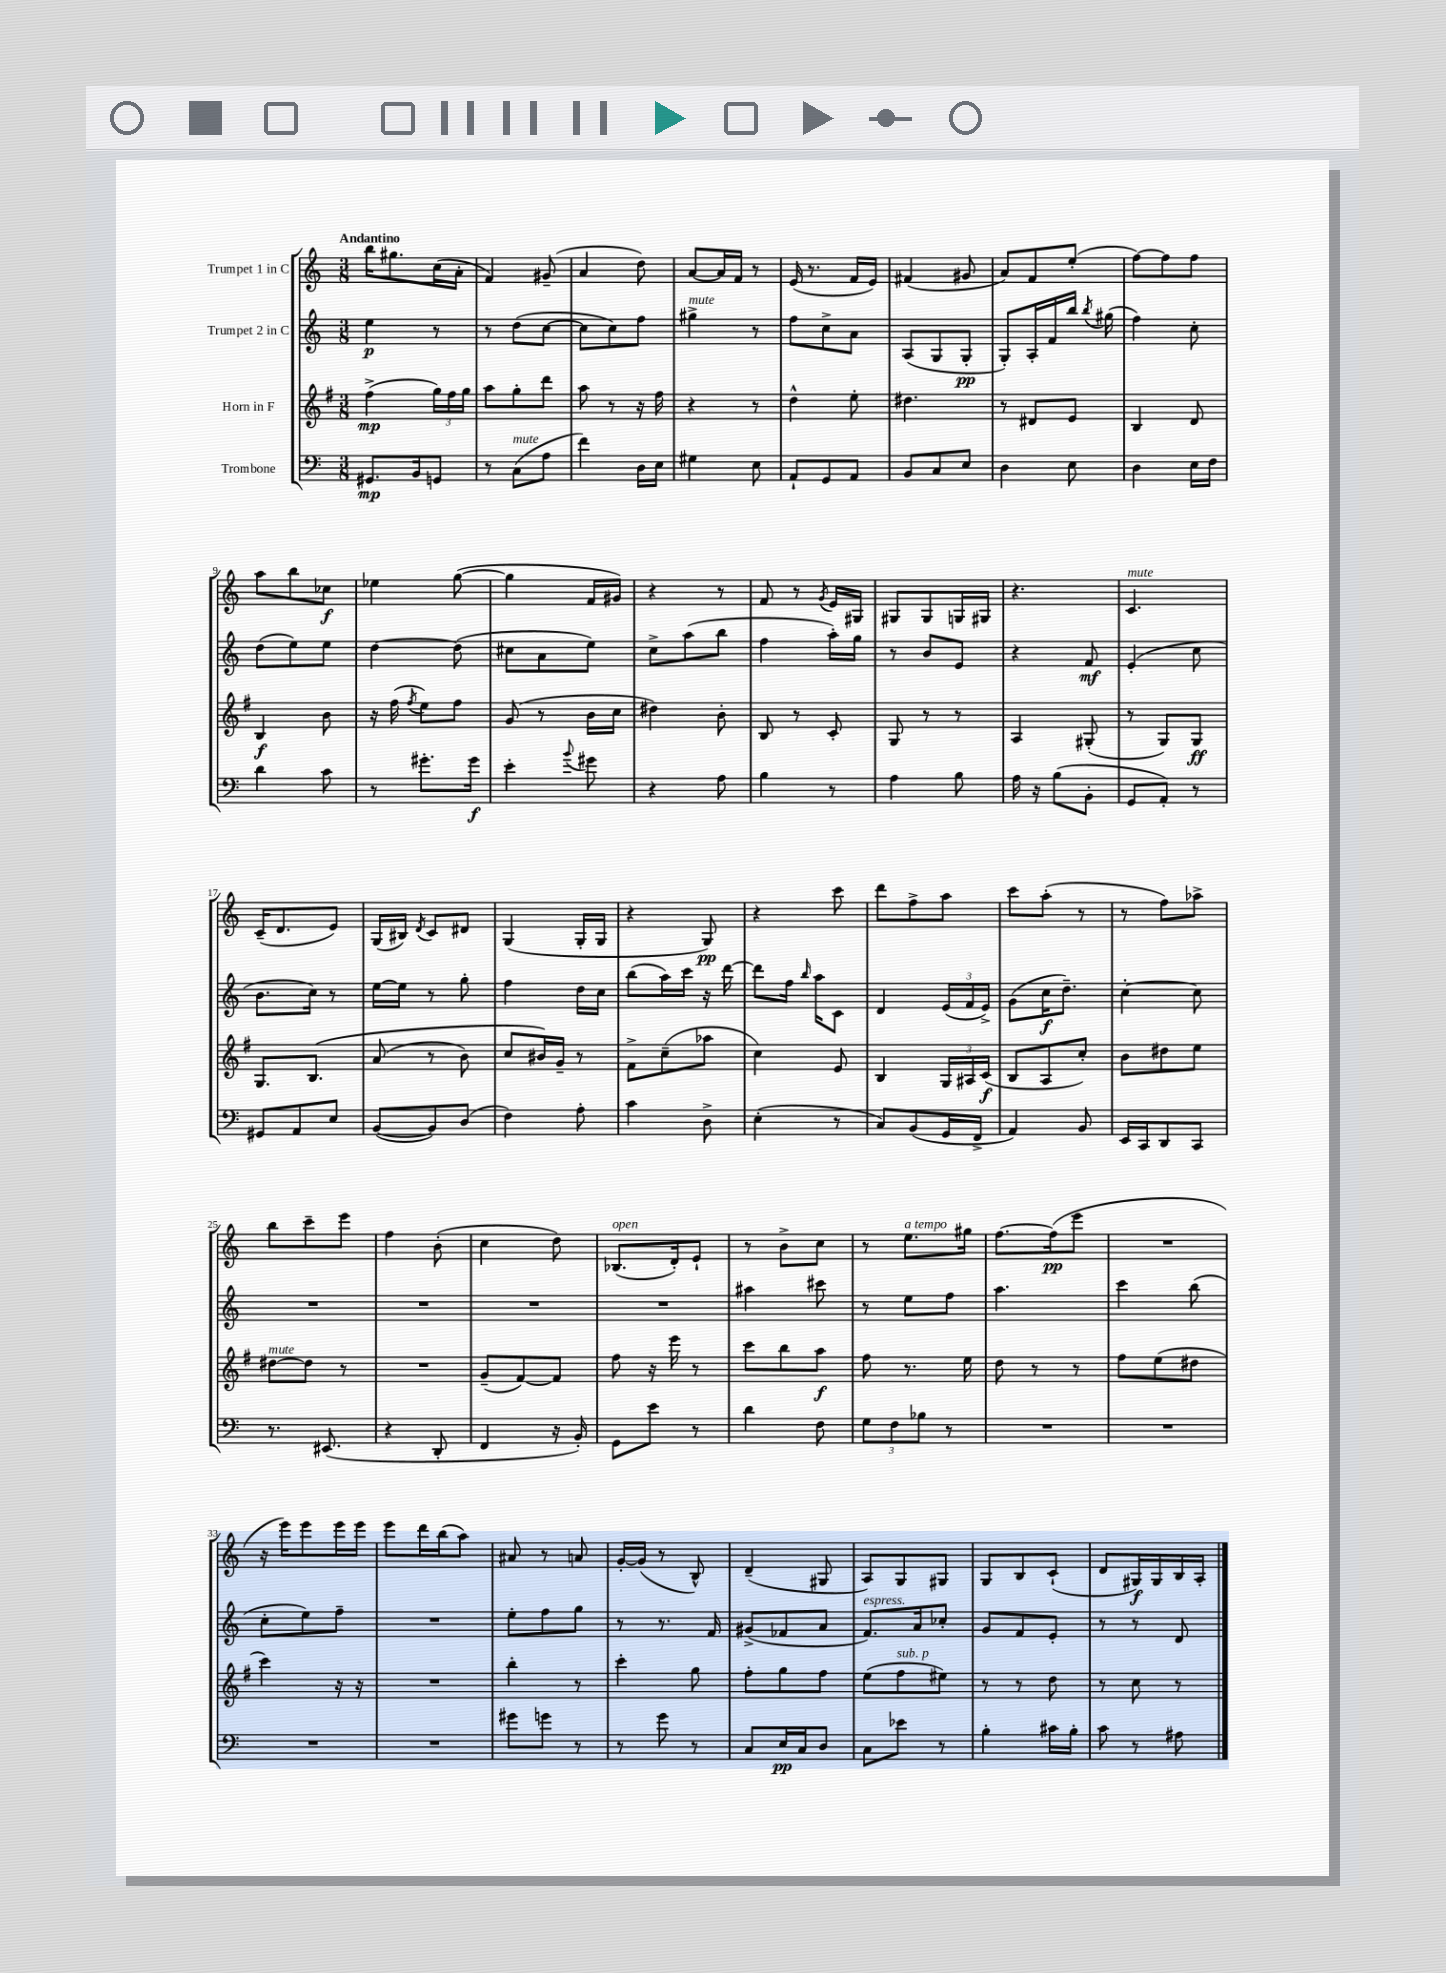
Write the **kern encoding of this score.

**kern	**kern	**kern	**kern
*staff4	*staff3	*staff2	*staff1
*clefF4	*clefG2	*clefG2	*clefG2
*k[]	*k[f#]	*k[]	*k[]
*M3/8	*M3/8	*M3/8	*M3/8
8.GG#	(4ff#^	4ee	16bb
.	.	.	8.gg#
16BB	.	.	.
8GG	24gg)	8r	(16cc
.	24ff#	.	.
.	.	.	16a'
.	24gg	.	.
=	=	=	=
8r	8aa	8r	4f)
(8C	8gg'	(8dd	.
8A	8ddd	[8cc	(8g#~
=	=	=	=
4f)	8aa	8cc]	4a
.	8r	8cc)	.
16D	16r	8ff	8dd)
16E	16ff#	.	.
=	=	=	=
4G#	4r	4gg#^	[8a
.	.	.	16a]
.	.	.	16f
8E	8r	8r	8r
=	=	=	=
8AA`	4dd^^	8ff	(16e
.	.	.	8.r
8GG	.	8cc^	.
8AA	8ee'	8a	16f
.	.	.	16e)
=	=	=	=
8BB	4.dd#	(8A	(4f#
8C	.	8G	.
8E	.	8G'	8g#
=	=	=	=
4D	8r	8G')	8a)
.	8d#	16A'	8f
.	.	16f	.
8E	8e	16bb	(8ee'
.	.	8qbb	.
.	.	(16gg#	.
=	=	=	=
4D	4B	4ff)	[8ff)
.	.	.	8ff]
16E	8d	8cc'	8ff
16F	.	.	.
=	=	=	=
4d	4B	(8dd	8aa
.	.	8ee)	8bb
8c	8b	8ee	8cc-
=	=	=	=
8r	16r	[4dd	4ee-
.	(16ff#	.	.
.	8qff#	.	.
8.g#'	8ee)	.	.
.	8ff#	(8dd]	([8gg
16g#	.	.	.
=	=	=	=
4e'	(8g	8cc#	4gg]
.	8r	8a	.
8qqb	.	.	.
8g#	16b	8ee)	16f
.	16cc	.	16g#)
=	=	=	=
4r	4dd#)	8cc^	4r
.	.	(8aa	.
8A	8b'	8bb	8r
=	=	=	=
4B	8B	4ff	8f
.	8r	.	8r
.	.	.	8qg
8r	8c'	16aa')	16e
.	.	16gg	16G#
=	=	=	=
4A	8G	8r	8G#
.	8r	8b	8G#
8B	8r	8e	16G
.	.	.	16G#
=	=	=	=
16A	4A	4r	4.r
16r	.	.	.
(8B	.	.	.
8BB'	(8G#'	8f	.
=	=	=	=
8GG	8r	(4e'	4.c
8AA')	8G)	.	.
8r	8G	8cc	.
=	=	=	=
8GG#	8.G	8.b	(16c~
.	.	.	8.d
8AA	.	.	.
.	&(8.B	16cc)	.
8E	.	8r	8e)
=	=	=	=
([8BB	(8a	[16ee	(16G
.	.	16ee]	16B#)
.	.	.	8qd
8BB])	8r	8r	8c
(8D	8b)	8gg'	8d#
=	=	=	=
4F)	8cc	4ff	(4G
.	16b#&)	.	.
.	16g~	.	.
8A'	8r	16dd	16G'
.	.	16cc	16G
=	=	=	=
4c	8f#^	(8bb	4r
.	(8cc~	16aa)	.
.	.	16ccc	.
8D^	8aa-	16r	8G)
.	.	[16ddd	.
=	=	=	=
(4E'	4cc)	8ddd]	4r
.	.	16ff	.
.	.	16qqbb	.
.	.	16aa	.
8r	8e	8c	8ccc
=	=	=	=
8C)	4B	4d	8ddd
(8BB	.	.	8ff^
16GG	24G	(24e	8aa
.	24A#	24f	.
16FF^	.	.	.
.	(24c	24e^)	.
=	=	=	=
4AA)	8B	(8g	8ccc
.	8A	16cc	(8aa'
.	.	8.dd~)	.
8BB	8cc')	.	8r
=	=	=	=
16EE	8b	[4cc'	8r
16CC	.	.	.
8DD	8dd#	.	8ff)
8CC	8ee	8cc]	8aa-^
=	=	=	=
8.r	[8dd#	4.r	8bb
.	8dd#]	.	8ccc~
(8.EE#	.	.	.
.	8r	.	8eee
=	=	=	=
4r	4.r	4.r	4ff
8DD'	.	.	(8b'
=	=	=	=
4FF	(8g~	4.r	4cc
.	[8f#)	.	.
16r	8f#]	.	8dd)
16BB')	.	.	.
=	=	=	=
8GG	8ff#	4.r	(8.B-
8e	16r	.	.
.	16eee	.	16d')
8r	8r	.	8e`
=	=	=	=
4d	8ccc	4aa#	8r
.	8bb	.	8b^
8F	8aa	8ccc#	8cc
=	=	=	=
12G	8ff#	8r	8r
12F	.	.	.
.	8.r	8ee	8.ee
12B-	.	.	.
8r	.	8ff	.
.	16ee	.	16gg#
=	=	=	=
4.r	8dd	4.aa	[8.ff
.	8r	.	.
.	.	.	(16ff]
.	8r	.	8eee
=	=	=	=
4.r	8ff#	4ccc	4.r
.	(8ee	.	.
.	8dd#	(8bb	.
=	=	=	=
4.r	4ccc)	8cc'	16r
.	.	.	16eee)
.	.	8ee)	8eee
.	16r	8ff~	16eee
.	16r	.	16eee
=	=	=	=
4.r	4.r	4.r	8eee
.	.	.	16ddd
.	.	.	(16bb
.	.	.	8aa)
=	=	=	=
8g#	4bb'	8ee'	8a#
8g	.	8ff	8r
8r	8r	8gg	8a
=	=	=	=
8r	4ccc'	8r	[16g'
.	.	.	(16g]
8g	.	8.r	8r
8r	8gg	.	8B^^)
.	.	16f	.
=	=	=	=
8C	8ff#'	(8g#^	(4d~
16E	8gg	8f-	.
16C	.	.	.
8D	8ff#	8a	8G#
=	=	=	=
8C	(8ee	8.f)	8A)
8e-	8ff#	.	8G
.	.	16a	.
8r	8ee#)	8cc-'	8G#
=	=	=	=
4B'	8r	8g	8G
.	8r	8f	8B
16c#	8dd	8e'	(8c`
16B'	.	.	.
=	=	=	=
8c	8r	8r	8d
8r	8cc	8r	16G#)
.	.	.	16G#
8A#	8r	8d	16B
.	.	.	16A'
==	==	==	==
*-	*-	*-	*-
